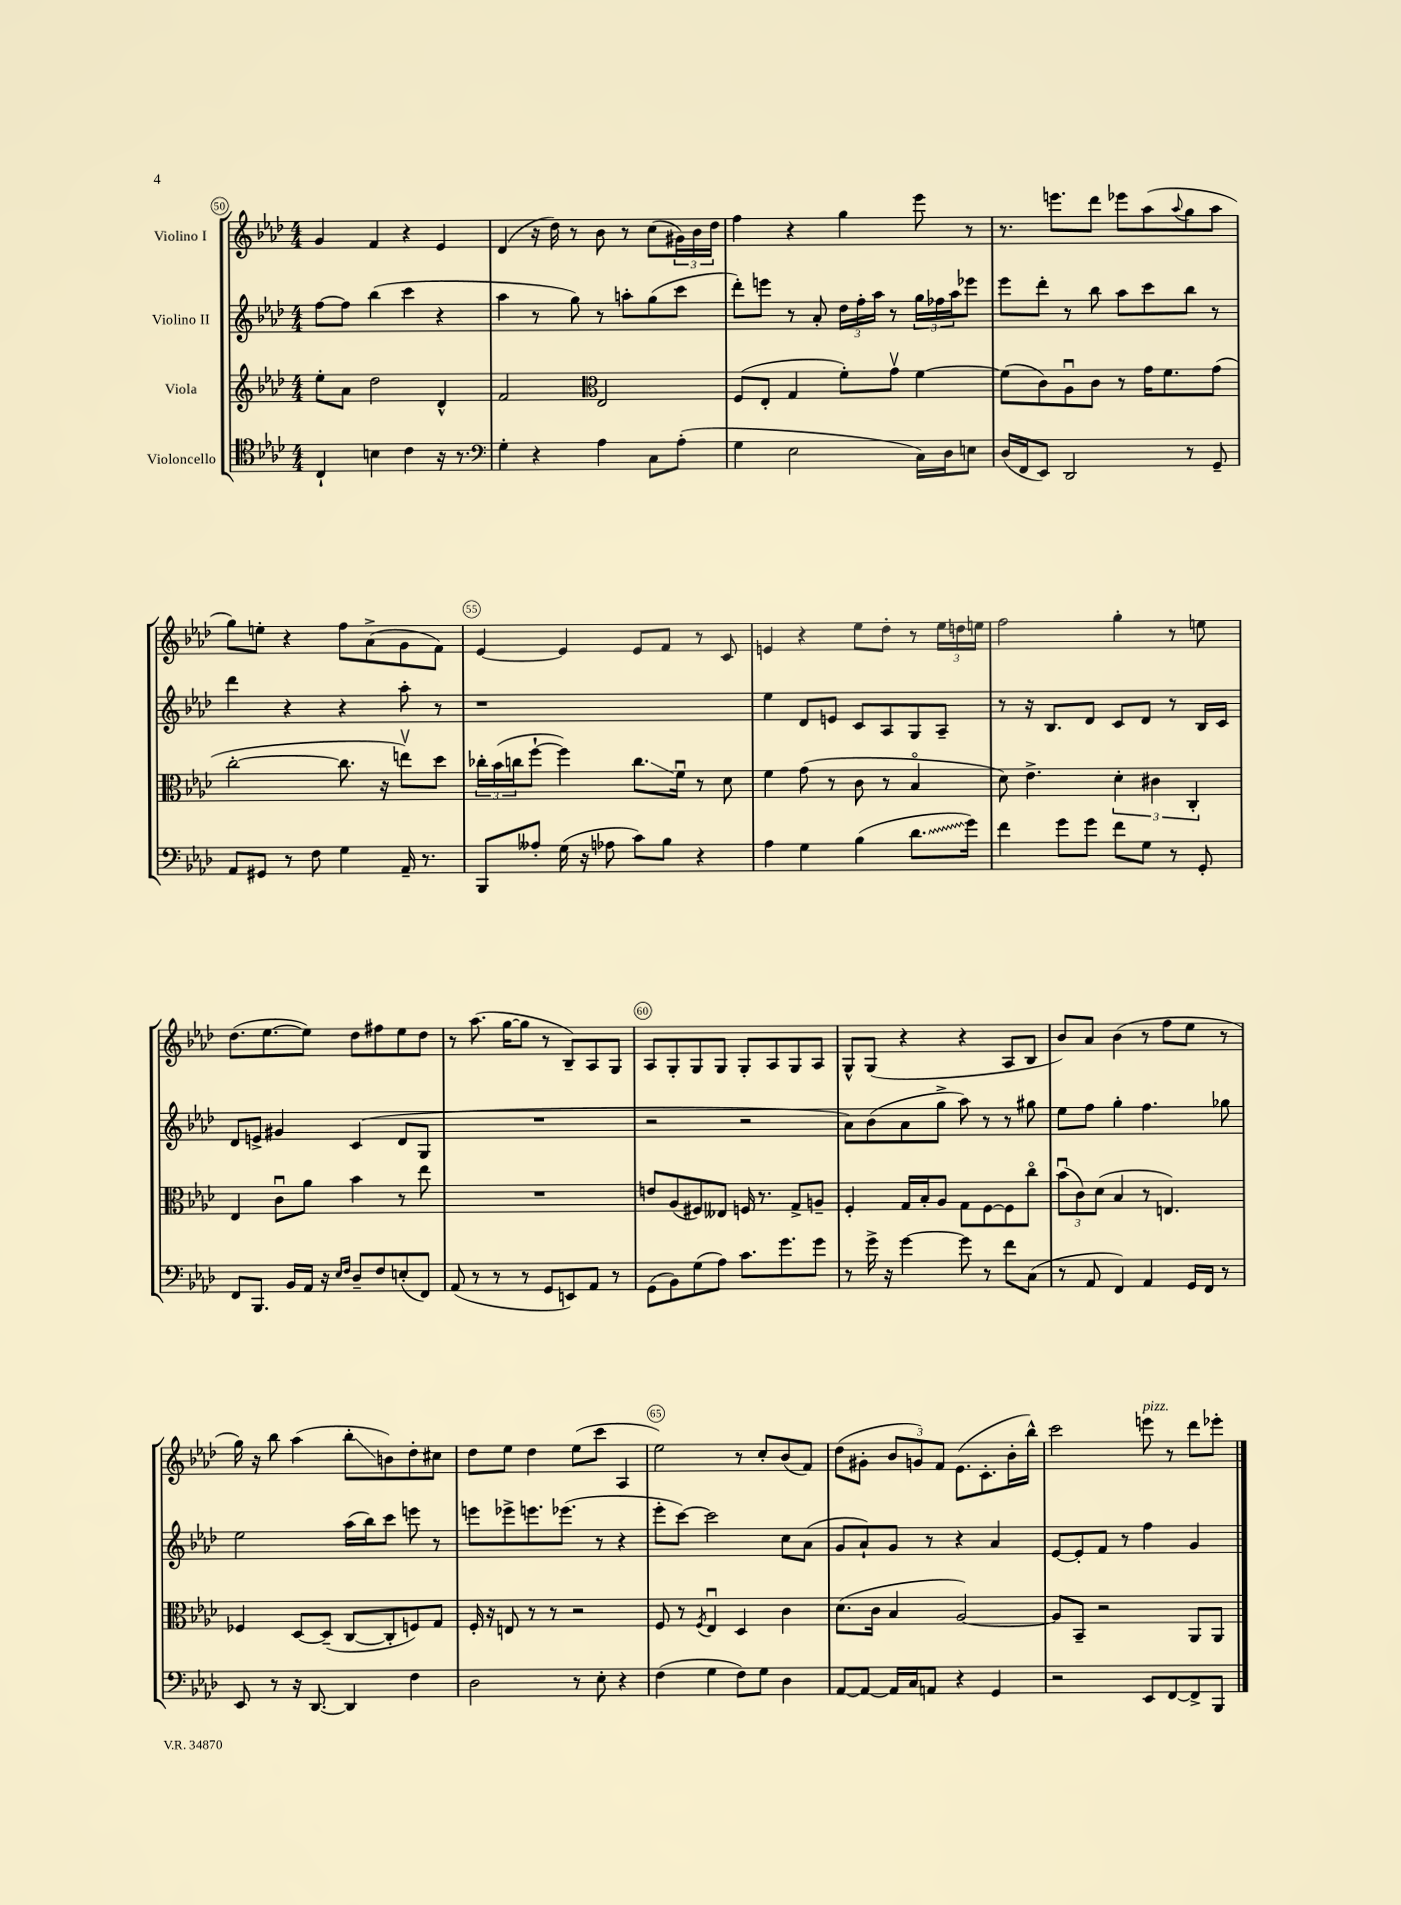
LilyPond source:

<<
\new StaffGroup <<
\new Staff = "s0" \with { instrumentName = "Violino I" } {
    \clef treble \key aes \major \numericTimeSignature \time 4/4
    g'4 f'4 r4 ees'4 |
    des'4( r16 des''16) r8 bes'8 r8 c''8( \tuplet 3/2 { gis'16) bes'16 des''16 } |
    f''4 r4 g''4 ees'''8 r8 |
    r8. e'''8. des'''8 ees'''8 aes''8( \appoggiatura { aes''8 } g''8 aes''8 |
    g''8) e''8-. r4 f''8 aes'8->( g'8 f'8) |
    ees'4~ ees'4 ees'8 f'8 r8 c'8 |
    e'4 r4 ees''8 des''8-. r8 \tuplet 3/2 { ees''16 d''16 e''16 } |
    f''2 g''4-. r8 e''8 |
    des''8.( ees''8.~ ees''8) des''8 fis''8 ees''8 des''8 |
    r8 aes''8.( g''16~ g''8 r8 bes8--) aes8 g8 |
    aes8 g8-. g8 g8 g8-. aes8 g8 aes8 |
    g8-^ g8( r4 r4 aes8 bes8 |
    bes'8) aes'8 bes'4( r8 f''8 ees''8 r8 |
    g''16) r16 bes''8 aes''4( bes''8-.\glissando b'8) des''8-. cis''8 |
    des''8 ees''8 des''4 ees''8( c'''8 aes4 |
    ees''2) r8 c''8-. bes'8( f'8) |
    des''8( gis'8-. \tuplet 3/2 { bes'8 g'8) f'8 } ees'8.( c'8.-. bes'16-. bes''16-^) |
    c'''2 e'''8^\markup { \italic "pizz." } r8 des'''8 ees'''8-. \bar "|." |
}
\new Staff = "s1" \with { instrumentName = "Violino II" } {
    \clef treble \key aes \major \numericTimeSignature \time 4/4
    f''8~ f''8 bes''4( c'''4 r4 |
    aes''4 r8 g''8) r8 a''8-. g''8( c'''8 |
    des'''8-.) e'''8 r8 aes'8-. \tuplet 3/2 { des''16 f''16-. aes''16 } r8 \tuplet 3/2 { g''16 fes''16 aes''16 } ees'''8 |
    ees'''8 des'''8-. r8 bes''8 aes''8 c'''8 bes''8 r8 |
    des'''4 r4 r4 aes''8-. r8 |
    r1 |
    ees''4 des'8 e'8 c'8 aes8 g8 aes8-- |
    r8 r16 bes8. des'8 c'8 des'8 r8 bes16 c'16 |
    des'8 e'8-> gis'4 c'4( des'8 g8 |
    R1 |
    r2 r2 |
    aes'8) bes'8( aes'8 g''8-> aes''8) r8 r8 gis''8 |
    ees''8 f''8 g''4-. f''4. ges''8 |
    ees''2 aes''16( bes''16) c'''8 e'''8 r8 |
    e'''8 ees'''8-> e'''8. ees'''8.( r8 r4 |
    ees'''8-. c'''8~) c'''2 c''8 aes'8( |
    g'8 aes'8-!) g'8 r8 r4 aes'4 |
    ees'8~ ees'8-. f'8 r8 f''4 g'4 \bar "|." |
}
\new Staff = "s2" \with { instrumentName = "Viola" } {
    \clef treble \key aes \major \numericTimeSignature \time 4/4
    ees''8-. aes'8 des''2 des'4-^ |
    f'2 \clef alto ees2 |
    f8( ees8-. g4 f'8-.) g'8\upbow f'4~ |
    f'8( c'8) aes8\downbow c'8 r8 g'16 f'8. g'8( |
    c''2~-. c''8. r16 e''8\upbow) des''8 |
    \tuplet 3/2 { ces''16-. bes'16( c''16 } f''8~-! f''4) c''8.\glissando f'16\downbow r8 des'8 |
    f'4 g'8( r8 c'8 r8 bes4\flageolet |
    des'8) ees'4.-> \tuplet 3/2 { des'4-. cis'4 c4-. } |
    ees4 c'8\downbow aes'8 bes'4 r8 ees''8 |
    R1 |
    e'8 aes8( fis8) eeses8 f16 r8. g8-> a8-- |
    f4-. g16 bes16-. aes8 g8 f8~ f8 c''8\flageolet |
    \tuplet 3/2 { bes'8\downbow( c'8) des'8( } bes4 r8 e4.) |
    fes4 des8~ des8--( c8~ c8-. f8) g8 |
    f16-. r16 e8 r8 r8 r2 |
    f8 r8 \acciaccatura { f8 } ees4\downbow des4 c'4 |
    des'8.( c'16 bes4 aes2~) |
    aes8 bes,8-- r2 aes,8 aes,8 \bar "|." |
}
\new Staff = "s3" \with { instrumentName = "Violoncello" } {
    \clef tenor \key aes \major \numericTimeSignature \time 4/4
    c4-! b4 c'4 r16 r8. |
    \clef bass g4-. r4 aes4 c8 aes8-.( |
    g4 ees2 c16) des16 e8 |
    des16( f,16 ees,8) des,2 r8 g,8-- |
    aes,8 gis,8 r8 f8 g4 aes,16-- r8. |
    bes,,8 aeses8-. g16( r16 aes8 c'8) bes8 r4 |
    aes4 g4 bes4( \once \override Glissando.style = #'zigzag des'8.\glissando g'16) |
    f'4 g'8 g'8 f'8 g8 r8 g,8-. |
    f,8 bes,,8. bes,16 aes,16 r16 \grace { ees16 f16 } des8-- f8 e8-.( f,8) |
    aes,8( r8 r8 r8 g,8 e,8) aes,8 r8 |
    g,8( bes,8) g8( aes8) c'8. g'8. g'8 |
    r8 g'16-> r16 g'4~ g'8 r8 f'8 c8( |
    r8 aes,8 f,4) aes,4 g,16 f,16 r8 |
    ees,8 r8 r16 des,8.~ des,4 f4 |
    des2 r8 ees8-. r4 |
    f4( g4 f8) g8 des4 |
    aes,8~ aes,8~ aes,16 c16 a,8 r4 g,4 |
    r2 ees,8 f,8~ f,8-> bes,,8 \bar "|." |
}
>>
>>
\layout { \context { \Score currentBarNumber = #50 \override BarNumber.break-visibility = ##(#f #t #t) barNumberVisibility = #(every-nth-bar-number-visible 5) \override BarNumber.stencil = #(make-stencil-circler 0.1 0.3 ly:text-interface::print) } }
